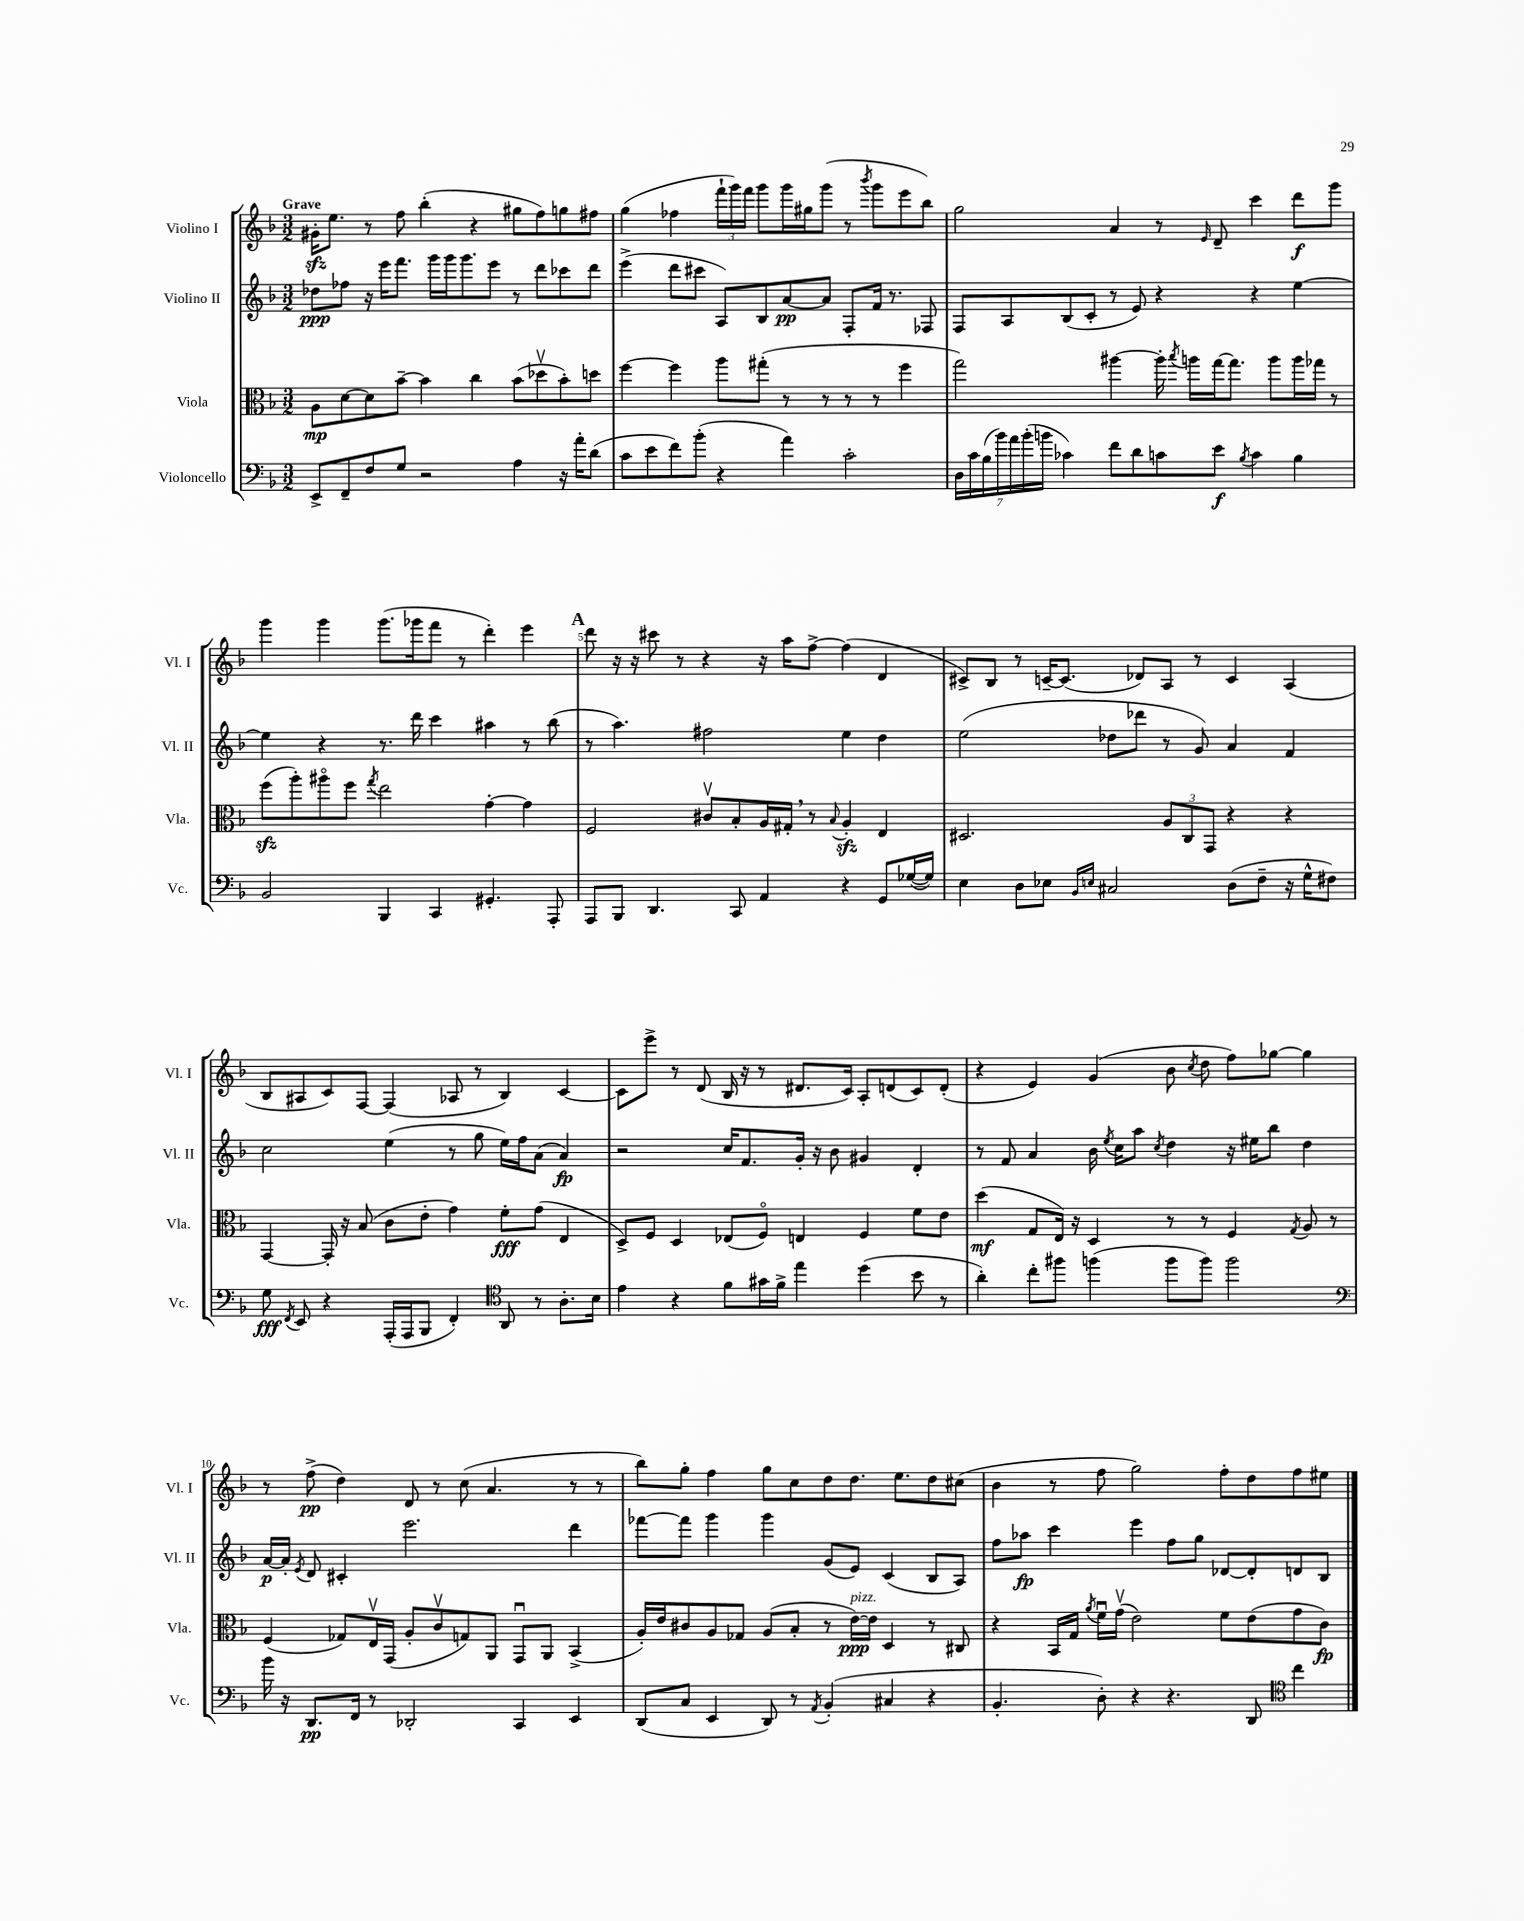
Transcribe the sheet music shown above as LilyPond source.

<<
\new StaffGroup <<
\new Staff = "s0" \with { instrumentName = "Violino I" shortInstrumentName = "Vl. I" } {
    \clef treble \key f \major \numericTimeSignature \time 3/2 \tempo "Grave"
    \autoBeamOff gis'16[-.\sfz e''8.] r8 f''8 bes''4-.( r4 gis''8[ f''8) g''8 fis''8] |
    g''4( fes''4 \tuplet 3/2 { f'''16[-! g'''16) f'''16] } g'''8[ g'''16 gis''16 g'''8]( r8 \acciaccatura { bes'''8 } g'''8[ e'''8 bes''8]) |
    g''2 a'4 r8 \grace { e'16 } d'8-- c'''4 d'''8[\f g'''8] |
    g'''4 g'''4 g'''8.[( ges'''16 f'''8] r8 d'''4-.) e'''4 |
    \mark \markup { \bold "A" } d'''8 r16 r16 cis'''8 r8 r4 r16 a''16[ f''8]~-> f''4( d'4 |
    cis'8[->) bes8] r8 c'16[~-- c'8.]( des'8[) a8] r8 c'4 a4( |
    bes8[ ais8 c'8) f8]~ f4( aes8 r8 bes4) c'4~ |
    c'8[ e'''8]-> r8 d'8( bes16 r16 r8 dis'8.[ c'16]) a8[-. d'8( c'8) d'8]-.( |
    r4 e'4) g'4( bes'8 \acciaccatura { c''8 } d''8 f''8[) ges''8]~ ges''4 |
    r8 f''8->\pp( d''4) d'8 r8 c''8( a'4. r8 r8 |
    bes''8[) g''8]-. f''4 g''8[ c''8 d''8 d''8.] e''8.[ d''8 cis''8]( |
    bes'4 r8 f''8 g''2) f''8[-. d''8 f''8 eis''8] \bar "|." |
}
\new Staff = "s1" \with { instrumentName = "Violino II" shortInstrumentName = "Vl. II" } {
    \clef treble \key f \major \numericTimeSignature \time 3/2
    \autoBeamOff des''8[\ppp fes''8] r16 e'''16[ f'''8.] g'''16[ g'''16 g'''8. e'''8] r8 d'''8[ ces'''8 d'''8] |
    e'''4->( d'''8[ cis'''8] a8[) bes8 a'8~\pp a'8] f8[-. f'16] r8. fes8 |
    f8[ a8 bes8( c'8]-. r8 e'8) r4 r4 e''4~ |
    e''4 r4 r8. d'''16 c'''4 ais''4 r8 bes''8( |
    \mark \markup { \bold "A" } r8 a''4.) fis''2 e''4 d''4 |
    e''2( des''8[ des'''8] r8 g'8) a'4 f'4 |
    c''2 e''4( r8 g''8 e''16[) f''16 a'8]( a'4\fp) |
    r2 c''16[ f'8. g'16]-. r16 bes'8 gis'4 d'4-. |
    r8 f'8 a'4 bes'16 \acciaccatura { e''8 } c''16[ a''8] \acciaccatura { c''8 } d''4 r16 eis''16[ bes''8] d''4 |
    a'16[~\p a'16]-. \acciaccatura { e'8 } d'8 cis'4-. e'''2. d'''4 |
    fes'''8[~ fes'''8] g'''4 g'''4 g'8[( e'8]) c'4( bes8[ a8]) |
    f''8[ aes''8]\fp c'''4 e'''4 f''8[ g''8] des'8[~ des'8-. d'8 bes8] \bar "|." |
}
\new Staff = "s2" \with { instrumentName = "Viola" shortInstrumentName = "Vla." } {
    \clef alto \key f \major \numericTimeSignature \time 3/2
    \autoBeamOff a8[\mp d'8~ d'8 bes'8]~-- bes'4 c''4 bes'8[( des''8\upbow bes'8-.) d''8] |
    f''4~ f''4 a''8[ gis''8]-.( r8 r8 r8 r8 f''4 |
    g''2) ais''4~ ais''16-. \acciaccatura { bes''8 } a''16[ g''16~ g''8.] a''8[ a''16 ges''16] r8 |
    f''8[\sfz( a''8-.) ais''8\flageolet f''8] \acciaccatura { g''8 } e''2 g'4~-. g'4 |
    \mark \markup { \bold "A" } f2 cis'8[\upbow bes8-. a16 gis16]-. \breathe r8 \appoggiatura { bes8 } a4-.\sfz e4 |
    dis2. \tuplet 3/2 { a8[ c8 g,8] } r4 r4 |
    g,4~ g,16-. r16 bes8( c'8[ e'8]-. g'4) f'8[-.\fff g'8]( e4 |
    d8[->) f8] d4 ees8[( f8]\flageolet) e4 f4 f'8[ e'8] |
    d''4\mf( g8[ e16]) r16 d4 r8 r8 f4 \acciaccatura { g8 } a8 r8 |
    f4( ges8[) e16\upbow g,16]( a8[-. c'8\upbow g8) a,8] g,8[\downbow a,8] bes,4->( |
    a16[-.) e'16 cis'8 a8 ges8] a8[( bes8]-. r8 e'16[~\ppp^\markup { \italic "pizz." }) e'16] d4 r8 cis8 |
    r4 bes,16[ g16] \acciaccatura { a'8 } f'16[\downbow g'16]\upbow( e'2) f'8[ e'8( g'8 c'8]\fp) \bar "|." |
}
\new Staff = "s3" \with { instrumentName = "Violoncello" shortInstrumentName = "Vc." } {
    \clef bass \key f \major \numericTimeSignature \time 3/2
    \autoBeamOff e,8[-> f,8-- f8 g8] r2 a4 r16 a'16[-. d'8]( |
    c'8[ e'8 f'8) bes'8]-.( r4 a'4) c'2-. |
    \tuplet 7/4 { d16[ c'16 bes16( bes'16) a'16 bes'16-.( b'16] } ces'4) f'8[ d'8 c'8 e'8]\f \acciaccatura { bes8 } c'4 bes4 |
    bes,2 bes,,4 c,4 gis,4.-. a,,8-. |
    \mark \markup { \bold "A" } a,,8[ bes,,8] d,4. c,8 a,4 r4 g,8[ ges16~( ges16]) |
    e4 d8[ ees8] \grace { bes,16[ e16] } cis2 d8[( f8]-- r16 g16[-^ fis8]) |
    g8\fff \acciaccatura { f,8 } e,8 r4 a,,16[-.( a,,16 bes,,8] f,4-.) \clef tenor a,8 r8 a8.[-. bes16] |
    e'4 r4 f'8[ gis'16 f'16]-> e''4 d''4( bes'8 r8 |
    a'4-.) c''8[-. fis''8] f''4( f''8[ f''8]) f''2 |
    \clef bass bes'16 r16 d,8.[\pp f,16] r8 des,2-. c,4 e,4 |
    d,8[( c8] e,4 d,8) r8 \acciaccatura { a,8 } bes,4-.( cis4 r4 |
    bes,4.-. d8-.) r4 r4. d,8 \clef tenor c''4 \bar "|." |
}
>>
>>
\layout { \context { \Score \override BarNumber.break-visibility = ##(#f #t #t) barNumberVisibility = #(every-nth-bar-number-visible 5) } }
